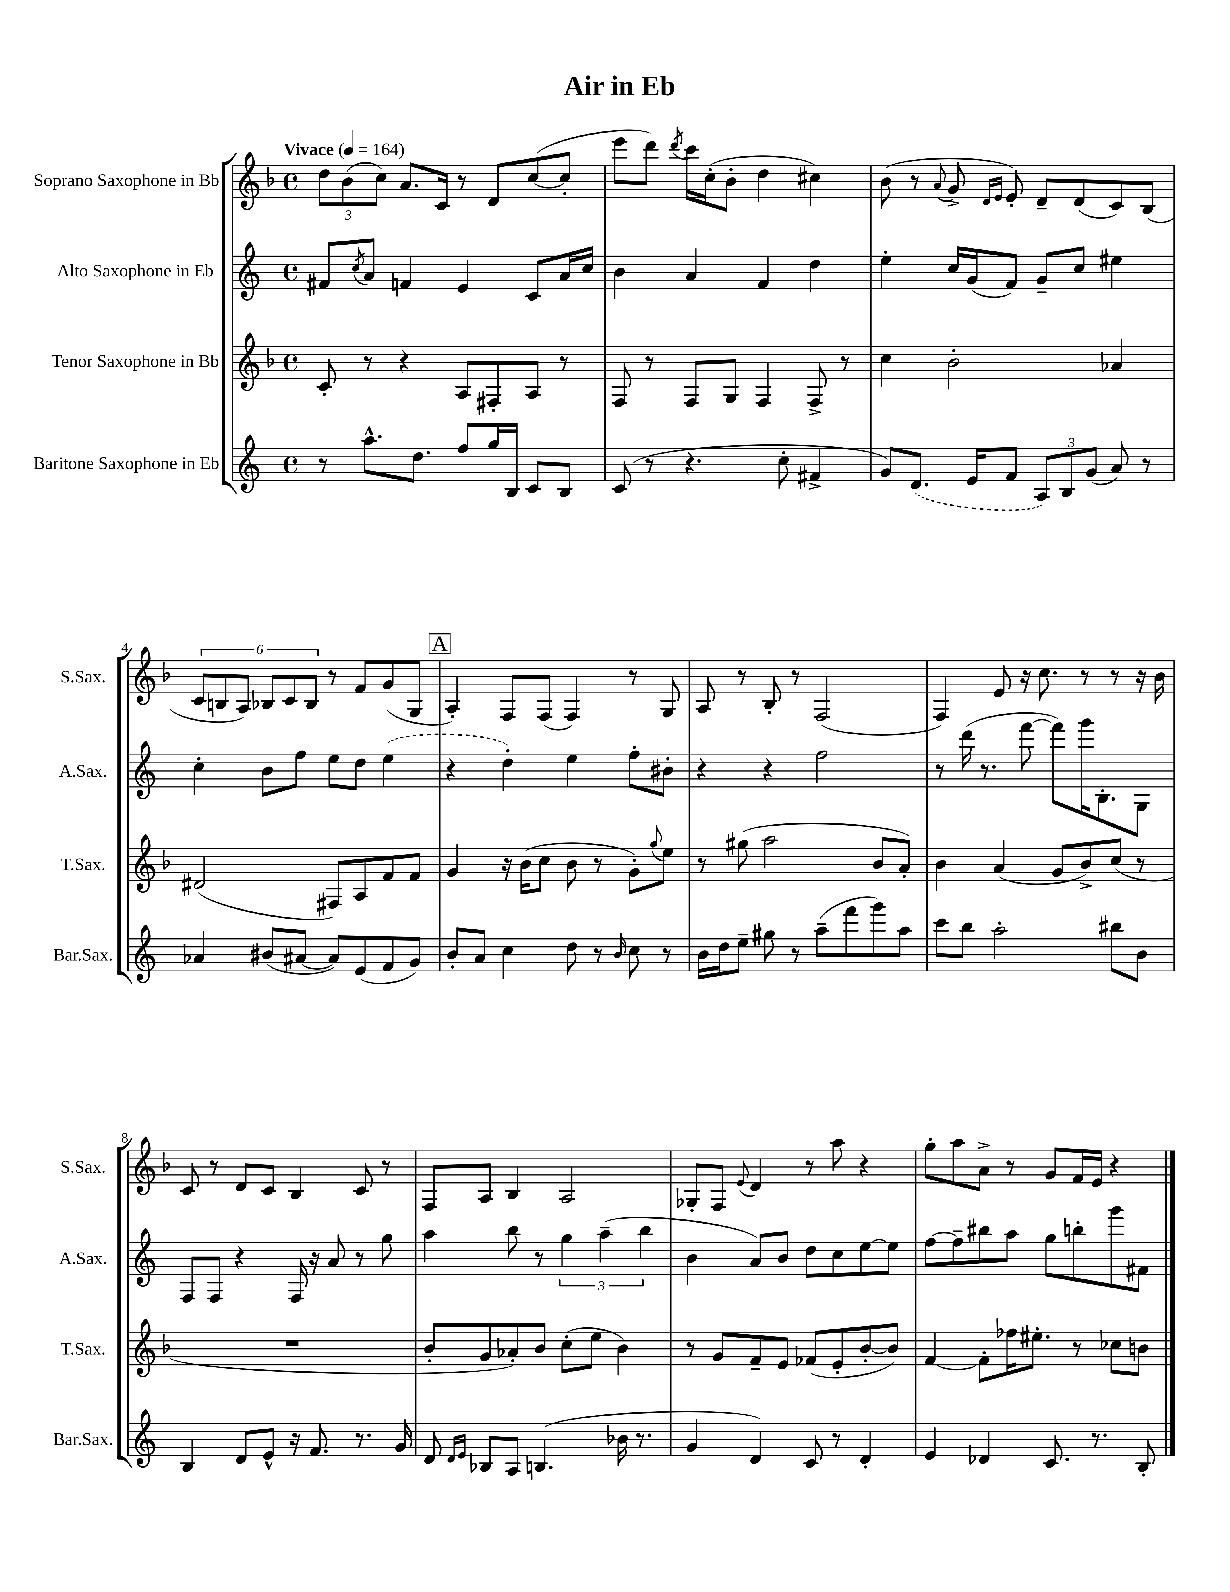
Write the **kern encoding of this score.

**kern	**kern	**kern	**kern
*part4	*part3	*part2	*part1
*staff4	*staff3	*staff2	*staff1
*I"Baritone Saxophone in Eb	*I"Tenor Saxophone in Bb	*I"Alto Saxophone in Eb	*I"Soprano Saxophone in Bb
*I'Bar.Sax.	*I'T.Sax.	*I'A.Sax.	*I'S.Sax.
*clefG2	*clefG2	*clefG2	*clefG2
*k[]	*k[b-]	*k[]	*k[b-]
*M4/4	*M4/4	*M4/4	*M4/4
*met(c)	*met(c)	*met(c)	*met(c)
*MM164	*MM164	*MM164	*MM164
=1	=1	=1	=1
!	!	!	!LO:TX:a:B:t=Vivace
8r	8c'/	8f#X/L	12dd\L
.	.	.	(12b-\
.	.	8qcc/	.
8.aa^^\L	8r	8a/J	.
.	.	.	12cc\J)
.	4r	4fn/	8.a/L
8.dd\J	.	.	.
.	.	.	16c/Jk
8ff/L	8A/L	4e/	8r
16gg/L	8F#X'/	.	8d/L
16B/JJ	.	.	.
8c/L	8A/J	8c/L	([8cc/
8B/J	8r	16a/L	8cc'/J]
.	.	16cc/JJ	.
=2	=2	=2	=2
(8c/	8F/	4b\	8eee\L
8r	8r	.	8ddd\J)
.	.	.	8qddd/
4.r	8F/L	4a/	16ccc\LL
.	.	.	(16cc'\J
.	8G/J	.	8b-'\J
.	4F/	4f/	4dd\
8cc'\	.	.	.
4f#X^/	8F^/	4dd\	4cc#X\)
.	8r	.	.
=3	=3	=3	=3
8g/L)	4cc\	4ee'\	(8b-\
(8.d/J	.	.	8r
.	.	.	8qqa/
.	2b-'\	16cc/LL	8g^/
16e/KL	.	(16g/J	.
.	.	.	16qqd/LL
.	.	.	16qqe/JJ
8f/J	.	8f/J)	8e'/)
12A/L)	.	8g~/L	8d~/L
12B/	.	.	.
.	.	8cc/J	(8d/
(12g/J	.	.	.
8a/)	4a-X/	4ee#X\	8c/)
8r	.	.	(8B-/J
!!LO:LB:g=z
=4	=4	=4	=4
4a-X/	(2d#X/	4cc'\	12c/L
.	.	.	12Bn/
.	.	.	12A/J)
(8b#X/L	.	8b\L	12B-X/L
.	.	.	12c/
[8a#X/J	.	8ff\J	.
.	.	.	12B-/J
8a#/L])	8F#X/L)	8ee\L	8r
(8e/	8A/	8dd\J	8f/L
8f/	8f/	(4ee\	(8g/
8g/J)	8f/J	.	8G/J
!!LO:REH:place=s1:t=A
=5	=5	=5	=5
8b'/L	4g/	4r	4A'/)
8a/J	.	.	.
4cc\	16r	4dd'\)	8F/L
.	(16b-\KL	.	.
.	8cc\J	.	(8F/J
8dd\	8b-\	4ee\	4F/)
8r	8r	.	.
16qqb/	.	.	.
8cc\	8g'\L)	8ff'\L	8r
.	8qqgg/	.	.
8r	8ee\J	8b#X'\J	8G/
=6	=6	=6	=6
16b\LL	8r	4r	8A/
16dd\J	.	.	.
8ee~\J	(8gg#X\	.	8r
8gg#X\	2aa\	4r	8B-'/
8r	.	.	8r
(8aa~\L	.	2ff\	(2F/
8fff\	.	.	.
8ggg\)	8b-/L	.	.
8aa\J	8a'/J)	.	.
=7	=7	=7	=7
8ccc\L	4b-\	8r	4F/)
8bb\J	.	(16ddd\	.
.	.	8.r	.
2aa'\	(4a/	.	8e/
.	.	[8fff\	16r
.	.	.	8.cc\
.	8g/L	8fff\L])	.
.	8b-^/)	16ggg\K	8r
.	.	8.B'\	.
8bb#X\L	(8cc/J	.	8r
8b\J	8r	8G\J	16r
.	.	.	16b-\
!!LO:LB:g=z
=8	=8	=8	=8
4B/	1r	8F/L	8c/
.	.	8F/J	8r
8d/L	.	4r	8d/L
8e^^/J	.	.	8c/J
16r	.	16F/	4B-/
8.f/	.	16r	.
.	.	8a/	.
8.r	.	8r	8c/
.	.	8gg\	8r
16g/	.	.	.
=9	=9	=9	=9
8d/	8b-'/L	4aa\	8F/L
16qqd/LL	.	.	.
16qqe/JJ	.	.	.
8B-X/L	8g/	.	8A/J
8A/J	8a-X'/)	8bb\	4B-/
(4.Bn/	8b-/J	8r	.
.	(8cc'\L	6gg\	2A/
.	8ee\J	.	.
.	.	(6aa~\	.
16b-X\	4b-\)	.	.
8.r	.	.	.
.	.	6bb\	.
=10	=10	=10	=10
4g/	8r	4b\	8G-X'/L
.	8g/L	.	8F/J
.	.	.	8qqe/
4d/)	8f~/	8a/L)	4d/
.	8e/J	8b/J	.
8c/	(8f-X/L	8dd\L	8r
8r	8e'/	8cc\	8aa\
4d'/	[8b-'/	[8ee\	4r
.	8b-/J])	8ee\J]	.
=11	=11	=11	=11
4e/	[4f/	[8ff\L	8gg'\L
.	.	8ff~\]	8aa\
4d-X/	8f'\L]	8bb#X\	8a^\J
.	16ff-X\K	8aa\J	8r
.	8.ee#X'\J	.	.
8.c/	.	8gg\L	8g/L
.	8r	8bbn'\	16f/L
8.r	.	.	16e/JJ
.	8cc-X\L	8ggg\	4r
8B'/	8bn\J	8f#X\J	.
==	==	==	==
*-	*-	*-	*-
